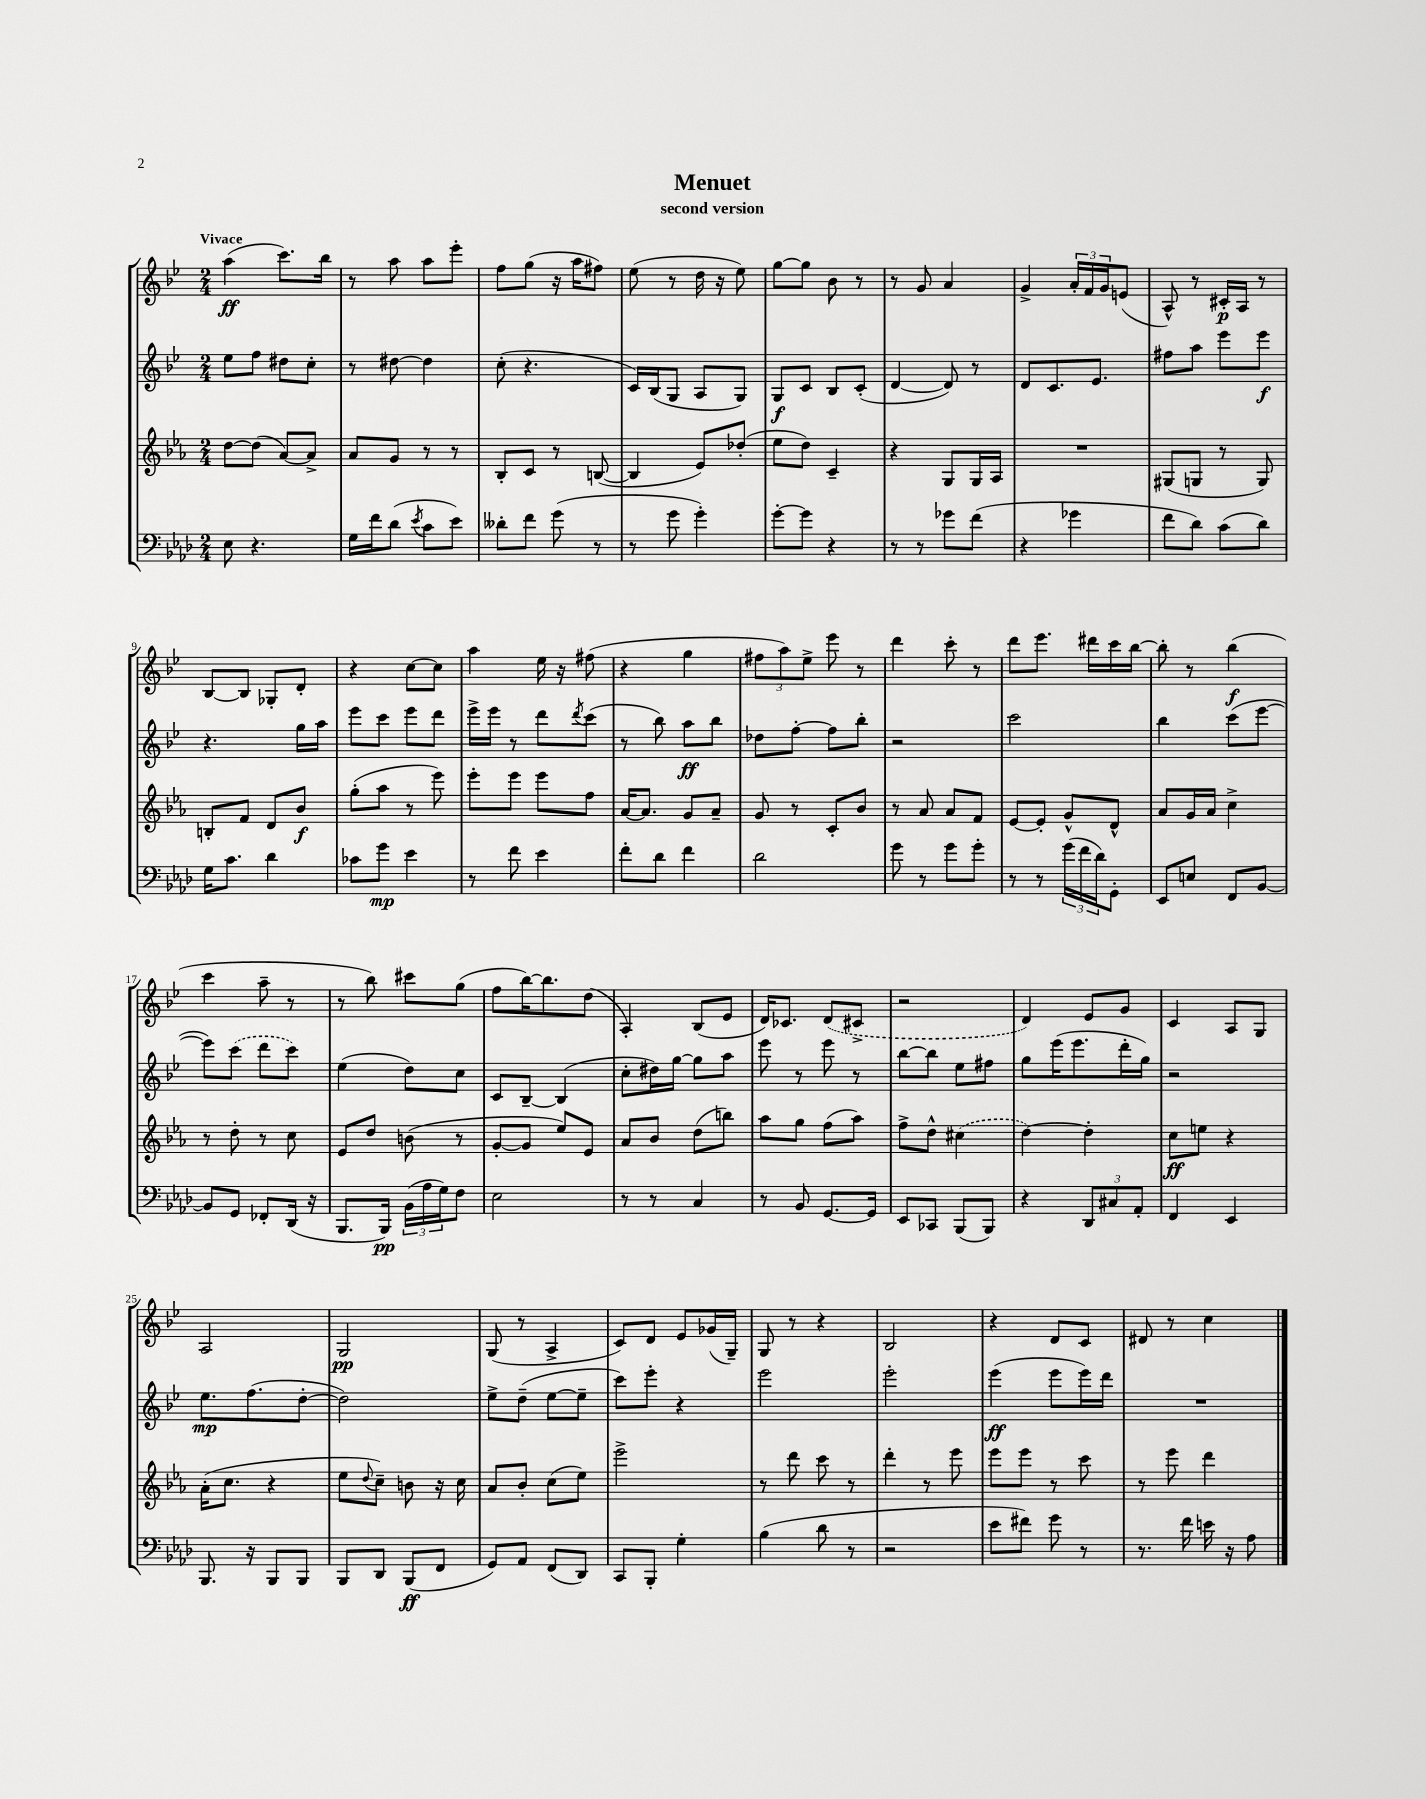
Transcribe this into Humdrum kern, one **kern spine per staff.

**kern	**kern	**kern	**kern
*staff4	*staff3	*staff2	*staff1
*clefF4	*clefG2	*clefG2	*clefG2
*k[b-e-a-d-]	*k[b-e-a-]	*k[b-e-]	*k[b-e-]
*M2/4	*M2/4	*M2/4	*M2/4
8E-\	[8dd\L	8ee-\L	(4aa\
4.r	(8dd\]J	8ff\J	.
.	[8a-/L)	8dd#\L	8.ccc\L)
.	8a-^/]J	8cc'\J	.
.	.	.	16bb-\Jk
=	=	=	=
16G\LL	8a-/L	8r	8r
16f\J	.	.	.
(8d-\J	8g/J	[8dd#\	8aa\
8qe-/	.	.	.
8c\L	8r	4dd#\]	8aa\L
8e-\J)	8r	.	8eee-'\J
=	=	=	=
8d--'\L	8B-'/L	(8cc'\	8ff\L
8f\J	8c/J	4.r	(8gg\J
(8g\	8r	.	16r
.	.	.	16aa\LK
8r	([8B/	.	8ff#\J)
=	=	=	=
8r	4B/]	16c/LL)	(8ee-\
.	.	(16B-/J	.
8g\	.	8G/J	8r
4g'\)	8e-/L)	8A/L	16dd\
.	.	.	16r
.	(8dd-'/J	8G/J)	8ee-\)
=	=	=	=
[8g'\L	8ee-\L	8G/L	[8gg\L
8g\]J	8dd\J)	8c/J	8gg\]J
4r	4c~/	8B-/L	8b-\
.	.	(8c'/J	8r
=	=	=	=
8r	4r	[4d/	8r
8r	.	.	8g/
8g-\L	8G/L	8d/])	4a/
(8f\J	16G/L	8r	.
.	16A-/JJ	.	.
=	=	=	=
4r	2r	8d/L	4g^/
.	.	8.c/	.
4g-\	.	.	24a'/LL
.	.	.	24f/
.	.	8.e-/J	.
.	.	.	24g/J
.	.	.	(8e/J
=	=	=	=
8f\L	(8G#/L	8ff#\L	8A^^/)
8d-\J)	8G/J	8aa\J	8r
(8c\L	8r	8eee-\L	16c#'/LL
.	.	.	16A/JJ
8d-\J)	8G/)	8eee-\J	8r
=	=	=	=
16G\LK	8B'/L	4.r	[8B-/L
8.c\J	.	.	.
.	8f/J	.	8B-/]J
4d-\	8d/L	.	8G-'/L
.	8b-/J	16gg\LL	8d'/J
.	.	16aa\JJ	.
=	=	=	=
8c-\L	(8gg'\L	8eee-\L	4r
8g\J	8aa-\J	8ccc\J	.
4e-\	8r	8eee-\L	[8cc\L
.	8eee-\)	8ddd\J	8cc\]J
=	=	=	=
8r	8eee-'\L	16eee-^\LL	4aa\
.	.	16eee-\JJ	.
8f\	8eee-\J	8r	.
4e-\	8eee-\L	8ddd\L	16ee-\
.	.	.	16r
.	.	8qddd/	.
.	8ff\J	(8ccc\J	(8ff#\
=	=	=	=
8f'\L	[16a-/LK	8r	4r
.	8.a-/]J	.	.
8d-\J	.	8bb-\)	.
4f\	8g/L	8aa\L	4gg\
.	8a-~/J	8bb-\J	.
=	=	=	=
2d-\	8g/	8dd-\L	12ff#\L
.	.	.	12aa\)
.	8r	[8ff'\J	.
.	.	.	12ee-^\J
.	8c'/L	8ff\]L	8eee-\
.	8b-/J	8bb-'\J	8r
=	=	=	=
8g\	8r	2r	4ddd\
8r	8a-/	.	.
8g\L	8a-/L	.	8ccc'\
8g'\J	8f/J	.	8r
=	=	=	=
8r	[8e-/L	2ccc\	8ddd\L
8r	8e-'/]J	.	8.eee-\J
(24g\LL	8g^^/L	.	.
24f\	.	.	.
.	.	.	16ddd#\LL
24d-\J)	.	.	.
8GG'\J	8d^^/J	.	16ccc\
.	.	.	[16bb-\JJ
=	=	=	=
8EE-/L	8a-/L	4bb-\	8bb-'\]
8E/J	16g/L	.	8r
.	16a-/JJ	.	.
8FF/L	4cc^\	(8ccc\L	(4bb-\
[8BB-/J	.	[8eee-\J	.
=	=	=	=
8BB-/]L	8r	8eee-\]L)	4ccc\
8GG/J	8dd'\	(8ccc\J	.
8FF-'/L	8r	8ddd\L	8aa~\
(16DD-/Jk	8cc\	8ccc\J)	8r
16r	.	.	.
=	=	=	=
8.BBB-/L	8e-/L	(4ee-\	8r
.	8dd/J	.	8bb-\)
16BBB-/Jk)	.	.	.
(24BB-\LL	(8b\	8dd\L)	8ccc#\L
24A-\	.	.	.
24G\J)	.	.	.
8F\J	8r	8cc\J	(8gg\J
=	=	=	=
2E-\	[8g'/L	8c/L	8ff\L
.	8g/]J	[8B-~/J	[16bb-\K)
.	.	.	8.bb-\]
.	8ee-/L)	(4B-/]	.
.	8e-/J	.	(8dd\J
=	=	=	=
8r	8a-/L	8cc'\L	4A'/)
8r	8b-/J	16dd#\L)	.
.	.	[16gg\JJ	.
4C/	(8dd\L	8gg\]L	(8B-/L
.	8bb\J)	8aa\J	8e-/J
=	=	=	=
8r	8aa-\L	8eee-\	16d/LK)
.	.	.	8.c-/J
8BB-/	8gg\J	8r	.
[8.GG/L	(8ff\L	8eee-\	(8d/L
.	8aa-\J)	8r	8c#^/J
16GG/]Jk	.	.	.
=	=	=	=
8EE-/L	8ff^\L	[8bb-\L	2r
8CC-/J	8dd^^\J	8bb-\]J	.
(8BBB-/L	(4cc#\	8ee-\L	.
8BBB-/J)	.	8ff#\J	.
=	=	=	=
4r	[4dd\)	8gg\L	4d/)
.	.	(16eee-\K	.
.	.	8.eee-\	.
12DD-/L	4dd'\]	.	8e-/L
12C#/	.	.	.
.	.	16ddd'\L	8g/J
12AA-'/J	.	.	.
.	.	16gg\JJ)	.
=	=	=	=
4FF/	8cc\L	2r	4c/
.	8ee\J	.	.
4EE-/	4r	.	8A/L
.	.	.	8G/J
=	=	=	=
8.BBB-/	(16a-'\LK	8.ee-\L	2A/
.	8.cc\J	.	.
16r	.	(8.ff\	.
8BBB-/L	4r	.	.
8BBB-/J	.	[8dd'\J	.
=	=	=	=
8BBB-/L	8ee-\L	2dd\])	2G/
.	8qqdd/	.	.
8DD-/J	8cc~\J)	.	.
(8BBB-/L	8b\	.	.
8FF/J	16r	.	.
.	16cc\	.	.
=	=	=	=
8GG/L)	8a-/L	8ee-^\L	(8G/
8AA-/J	8b-'/J	(8dd~\J	8r
(8FF/L	(8cc\L	[8ee-\L	4A^/
8DD-/J)	8ee-\J)	8ee-~\]J	.
=	=	=	=
8CC/L	2eee-^\	8ccc\L)	8c/L)
8BBB-'/J	.	8eee-'\J	8d/J
4G'\	.	4r	8e-/L
.	.	.	(16g-/L
.	.	.	16G~/JJ)
=	=	=	=
(4B-\	8r	2eee-\	8G/
.	8ddd\	.	8r
8d-\	8ccc\	.	4r
8r	8r	.	.
=	=	=	=
2r	4ddd'\	2eee-'\	2B-/
.	8r	.	.
.	8eee-\	.	.
=	=	=	=
8e-\L	8eee-\L	(4eee-\	4r
8f#\J)	8eee-\J	.	.
8g\	8r	8eee-\L	8d/L
8r	8ccc\	16eee-\L)	8c/J
.	.	16ddd\JJ	.
=	=	=	=
8.r	8r	2r	8d#/
.	8eee-\	.	8r
16f\	.	.	.
16e\	4ddd\	.	4cc\
16r	.	.	.
8A-\	.	.	.
==	==	==	==
*-	*-	*-	*-
